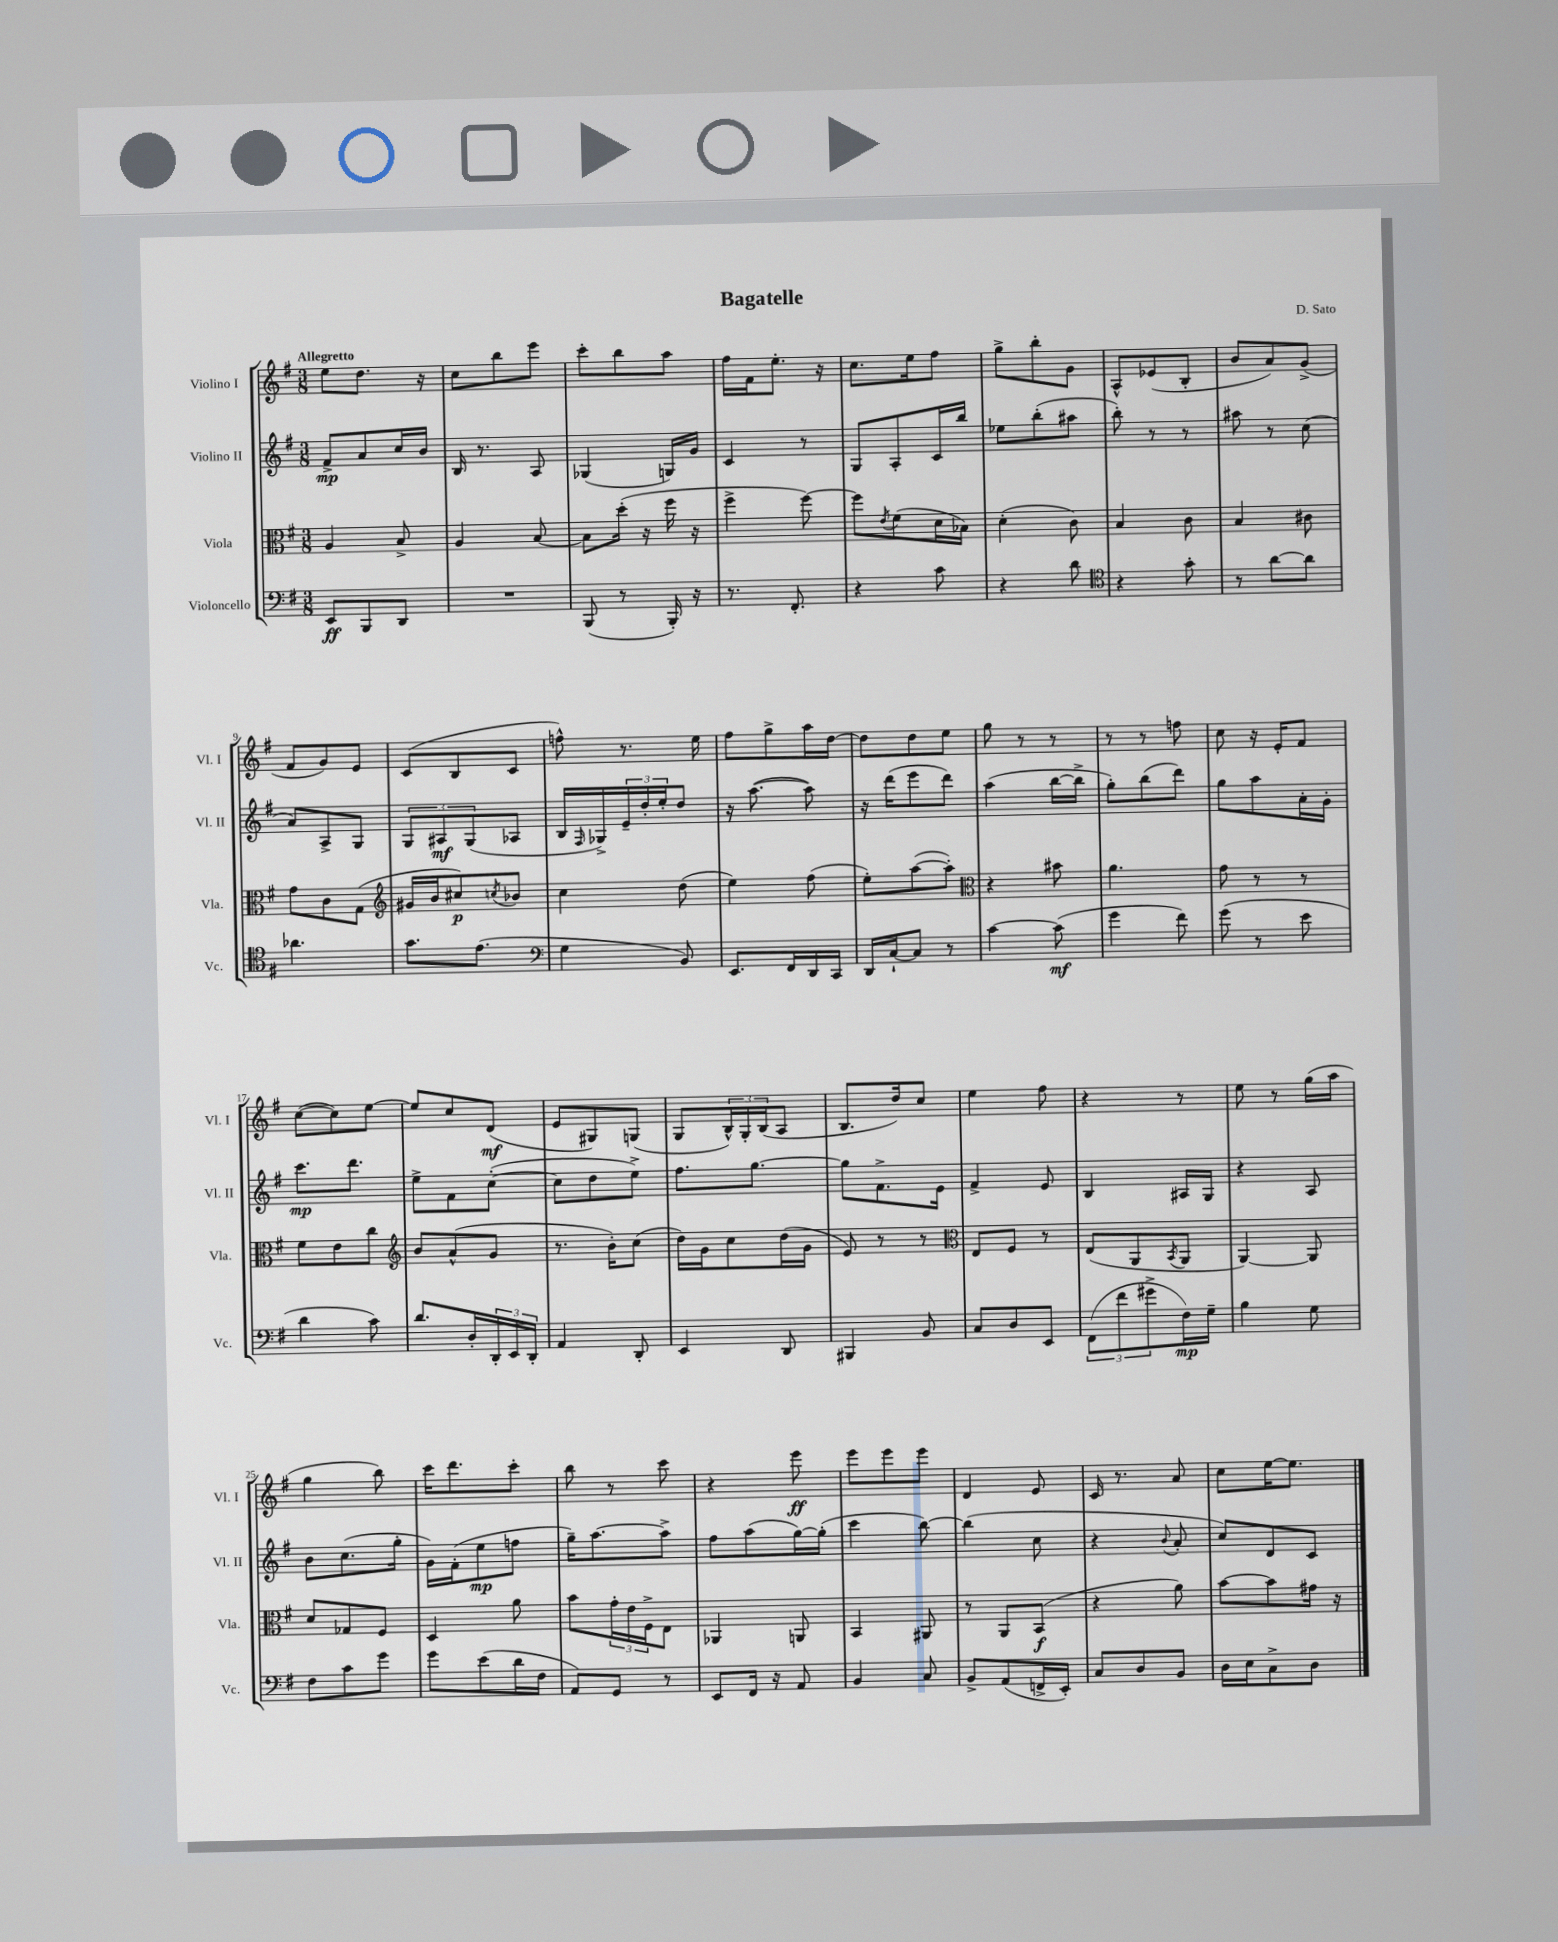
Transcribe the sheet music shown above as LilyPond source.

\header { title = "Bagatelle" composer = "D. Sato" }
<<
\new StaffGroup <<
\new Staff = "s0" \with { instrumentName = "Violino I" shortInstrumentName = "Vl. I" } {
    \clef treble \key g \major \numericTimeSignature \time 3/8 \tempo "Allegretto"
    e''8 d''8. r16 |
    c''8 b''8 e'''8 |
    c'''8-. b''8 a''8 |
    fis''16 fis'16 e''8.-. r16 |
    c''8. e''16 fis''8 |
    g''8-> b''8-. g'8 |
    a8-^ ees'8( b8-. |
    b'8 a'8) g'8->( |
    fis'8 g'8) e'8 |
    c'8( b8 c'8 |
    f''8-^) r8. e''16 |
    fis''8 g''8-> a''16 d''16~ |
    d''8 d''8 e''8 |
    g''8 r8 r8 |
    r8 r8 f''8 |
    c''8 r16 e'16-. fis'8 |
    c''8~( c''8) e''8~ |
    e''8 c''8 d'8\mf( |
    e'8 gis8) g8( |
    g8 \tuplet 3/2 { b16-^) g16-. b16( } a8 |
    b8. d''16) c''8 |
    e''4 fis''8 |
    r4 r8 |
    e''8 r8 g''16( a''16 |
    g''4 b''8) |
    c'''16 d'''8. c'''8-. |
    b''8 r8 c'''8 |
    r4 e'''8\ff |
    e'''8 e'''8 e'''8 |
    d'4 e'8 |
    c'16 r8. a'8 |
    c''8 e''16~ e''8. \bar "|." |
}
\new Staff = "s1" \with { instrumentName = "Violino II" shortInstrumentName = "Vl. II" } {
    \clef treble \key g \major \numericTimeSignature \time 3/8
    fis'8->\mp a'8 c''16 b'16 |
    b16 r8. a8 |
    ges4( g16) g'16 |
    c'4 r8 |
    g8 a8-. c'16 b''16 |
    ees''8 b''8-.( ais''8 |
    b''8-.) r8 r8 |
    ais''8 r8 c''8( |
    a'8) a8-> g8 |
    \tuplet 3/2 { g8 ais8\mf g8( } aes8 |
    b16 \grace { fis16 } ges16->) \tuplet 3/2 { e'16-- d''16-. e''16-. } d''8 |
    r16 a''8.~( a''8) |
    r16 d'''16( e'''8 d'''8) |
    a''4( b''16~ b''16-> |
    g''8-.) b''8( d'''8) |
    g''8 a''8 a'16-. g'16-. |
    c'''8.\mp d'''8. |
    e''8-> fis'8 c''8~-.( |
    c''8 d''8 e''8->) |
    fis''8. g''8.~ |
    g''8 fis'8.-> e'16 |
    fis'4-> e'8 |
    b4 ais16 g16 |
    r4 a8 |
    b'8 c''8.( g''16-. |
    g'16) fis'16-.( e''8\mp f''8 |
    g''16--) a''8.~ a''8-> |
    fis''8 a''8( g''16~) g''16-.( |
    c'''4 b''8~) |
    b''4( c''8 |
    r4 \appoggiatura { b'8 } a'8-. |
    c''8) d'8 c'8 \bar "|." |
}
\new Staff = "s2" \with { instrumentName = "Viola" shortInstrumentName = "Vla." } {
    \clef alto \key g \major \numericTimeSignature \time 3/8
    a4 b8-> |
    a4 b8~ |
    b8 d''16-.( r16 fis''16 r16 |
    fis''4-> fis''8~) |
    fis''8 \acciaccatura { e'8 } fis'8( d'16 bes16) |
    d'4-.( c'8) |
    b4 c'8 |
    b4 cis'8 |
    g'8 c'8 g8( |
    \clef treble gis'16 b'16 cis''8\p) \acciaccatura { c''8 } bes'8 |
    c''4 d''8( |
    e''4) fis''8( |
    e''8-.) a''8~( a''8-.) |
    \clef alto r4 bis'8 |
    a'4. |
    g'8 r8 r8 |
    fis'8 e'8 c''8 |
    \clef treble b'8 a'8-^( g'8 |
    r8. b'16-.) c''8( |
    d''16) g'16 c''8 d''16( g'16 |
    e'8) r8 r8 |
    \clef alto e8 fis8 r8 |
    e8( a,8 \acciaccatura { b,8 } a,8 |
    a,4~) a,8 |
    d'8 ges8 fis8 |
    d4 a'8 |
    b'8 \tuplet 3/2 { g'16-. e'16 fis16-> } e8 |
    aes,4 a,8 |
    b,4 ais,8 |
    r8 a,8 b,8\f( |
    r4 a'8) |
    b'8~ b'8 gis'16 r16 \bar "|." |
}
\new Staff = "s3" \with { instrumentName = "Violoncello" shortInstrumentName = "Vc." } {
    \clef bass \key g \major \numericTimeSignature \time 3/8
    e,8\ff b,,8 d,8 |
    R4. |
    b,,8( r8 b,,16-.) r16 |
    r8. fis,8.-. |
    r4 c'8 |
    r4 d'8 |
    \clef tenor r4 g'8-. |
    r8 a'8~ a'8 |
    aes'4. |
    g'8. e'8.( |
    \clef bass g4 b,8) |
    e,8. fis,16 d,16 c,16 |
    d,16 c16~-! c8 r8 |
    c'4~ c'8\mf( |
    g'4 fis'8) |
    g'8( r8 e'8 |
    d'4 c'8) |
    d'8. d16-. \tuplet 3/2 { d,16-. e,16 d,16-. } |
    a,4 d,8-. |
    e,4 d,8 |
    bis,,4 b,8 |
    c8 d8 e,8 |
    \tuplet 3/2 { fis,8( fis'8 gis'8-> } fis16\mp) g16-- |
    b4 g8 |
    fis8 c'8 g'8 |
    g'8 e'8( d'16 fis16 |
    a,8) g,8 r8 |
    e,8 fis,16 r16 a,8 |
    b,4 c8 |
    b,8-> a,8( f,16-> e,16-.) |
    c8 d8 b,8 |
    d16 e16 c8-> d8 \bar "|." |
}
>>
>>
